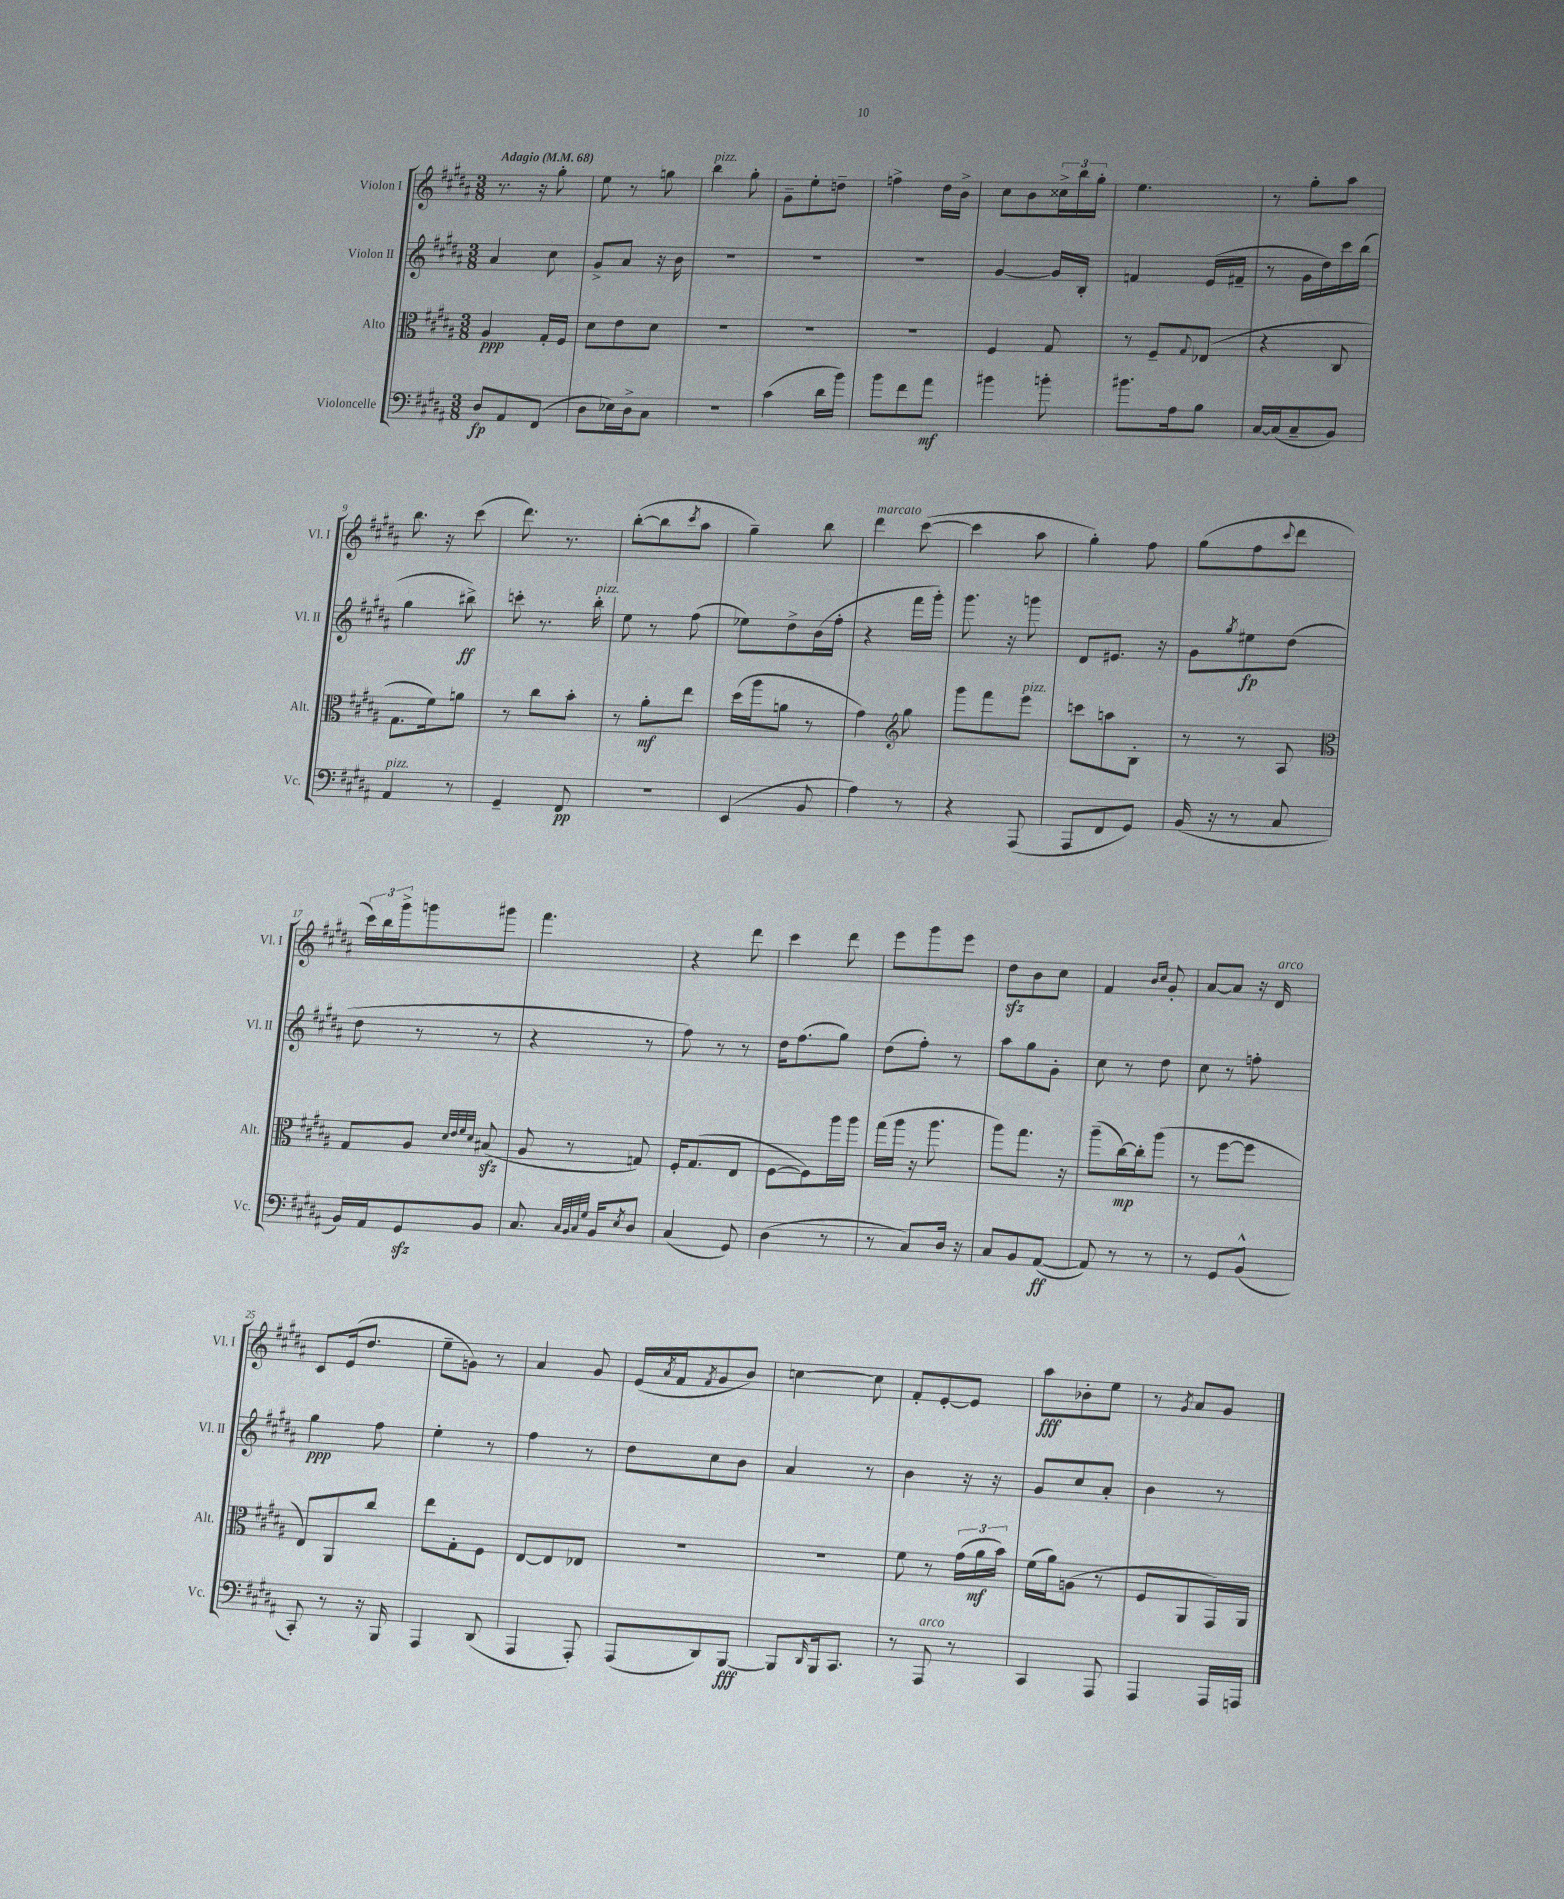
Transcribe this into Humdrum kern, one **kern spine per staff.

**kern	**dynam	**kern	**dynam	**kern	**dynam	**kern	**dynam
*part4	*part4	*part3	*part3	*part2	*part2	*part1	*part1
*staff4	*staff4	*staff3	*staff3	*staff2	*staff2	*staff1	*staff1
*I"Violoncelle	*	*I"Alto	*	*I"Violon II	*	*I"Violon I	*
*I'Vc.	*	*I'Alt.	*	*I'Vl. II	*	*I'Vl. I	*
*clefF4	*	*clefC3	*	*clefG2	*	*clefG2	*
*k[f#c#g#d#a#]	*	*k[f#c#g#d#a#]	*	*k[f#c#g#d#a#]	*	*k[f#c#g#d#a#]	*
*M3/8	*	*M3/8	*	*M3/8	*	*M3/8	*
*MM68	*	*MM68	*	*MM68	*	*MM68	*
=1	=1	=1	=1	=1	=1	=1	=1
!	!	!	!	!	!	!LO:TX:a:B:t=Adagio	!
8D#/L	fp	4A#/	ppp	4a#/	.	8.r	.
8AA#/	.	.	.	.	.	.	.
.	.	.	.	.	.	16r	.
(8FF#/J	.	16G#'/LL	.	8cc#\	.	8gg#'\	.
.	.	16F#/JJ	.	.	.	.	.
=2	=2	=2	=2	=2	=2	=2	=2
8D#\L	.	8d#\L	.	8g#^/L	.	8ee\	.
16E-X\L)	.	8e\	.	8a#/J	.	8r	.
16D#^\J	.	.	.	.	.	.	.
8C#\J	.	8d#\J	.	16r	.	8ggn\	.
.	.	.	.	16b\	.	.	.
=3	=3	=3	=3	=3	=3	=3	=3
!	!	!	!	!	!	!LO:TX:a:i:t=pizz.	!
4.r	.	4.r	.	4.r	.	4bb\	.
.	.	.	.	.	.	8gg#'\	.
=4	=4	=4	=4	=4	=4	=4	=4
(4c#\	.	4.r	.	4.r	.	8g#~\L	.
.	.	.	.	.	.	8ee'\	.
16d#\LL	.	.	.	.	.	8ddn~\J	.
16b\JJ)	.	.	.	.	.	.	.
=5	=5	=5	=5	=5	=5	=5	=5
8b\L	.	4.r	.	4.r	.	4ffn^\	.
8f#\	.	.	.	.	.	.	.
8a#\J	mf	.	.	.	.	16dd#\LL	.
.	.	.	.	.	.	16b^\JJ	.
=6	=6	=6	=6	=6	=6	=6	=6
4b#X\	.	4F#/	.	[4g#/	.	8cc#\L	.
.	.	.	.	.	.	8b\	.
8bn'\	.	8G#/	.	16g#/LL]	.	24cc##X^\L	.
.	.	.	.	.	.	24bb\	.
.	.	.	.	16B'/JJ	.	.	.
.	.	.	.	.	.	24gg#'\JJ	.
=7	=7	=7	=7	=7	=7	=7	=7
8.b#X\L	.	8r	.	4fn/	.	4.ee\	.
.	.	8F#~/L	.	.	.	.	.
16A#\k	.	.	.	.	.	.	.
.	.	8qqG#/	.	.	.	.	.
8B\J	.	(8E-X/J	.	(16e/LL	.	.	.
.	.	.	.	16f#X~/JJ	.	.	.
=8	=8	=8	=8	=8	=8	=8	=8
[16C#/LL	.	4r	.	8r	.	8r	.
(16C#/J]	.	.	.	.	.	.	.
8C#~/	.	.	.	16g#\LL	.	8gg#'\L	.
.	.	.	.	16dd#\)	.	.	.
8BB/J)	.	8C#/	.	16ccc#\	.	8aa#\J	.
.	.	.	.	(16bb\JJ	.	.	.
!!LO:LB:g=z
=9	=9	=9	=9	=9	=9	=9	=9
!LO:TX:a:i:t=pizz.	!	!	!	!	!	!	!
4AA#/	.	8.G#\L	.	4gg#\	.	8.bb\	.
.	.	16f#\k)	.	.	.	16r	.
8r	.	8an\J	.	8bb#X^\)	ff	(8ccc#\	.
=10	=10	=10	=10	=10	=10	=10	=10
4GG#~/	.	8r	.	8cccn'\	.	8.ddd#\)	.
.	.	8cc#\L	.	8.r	.	.	.
.	.	.	.	.	.	8.r	.
8FF#/	pp	8b'\J	.	.	.	.	.
!	!	!	!	!LO:TX:a:i:t=pizz.	!	!	!
.	.	.	.	16bb'\	.	.	.
=11	=11	=11	=11	=11	=11	=11	=11
4.r	.	8r	.	8ee\	.	([8bb'\L	.
.	.	8a#'\L	mf	8r	.	8bb\]	.
.	.	.	.	.	.	8qccc#/	.
.	.	8ee\J	.	(8ff#\	.	8aa#\J	.
=12	=12	=12	=12	=12	=12	=12	=12
(4EE/	.	(16dd#\LL	.	8ee-X\L)	.	4gg#~\)	.
.	.	16aa#\J	.	.	.	.	.
.	.	8an\J	.	8dd#^\	.	.	.
8BB/	.	8r	.	(16b\L	.	8bb\	.
.	.	.	.	16ff#'\JJ	.	.	.
=13	=13	=13	=13	=13	=13	=13	=13
!	!	!	!	!	!	!LO:TX:a:i:t=marcato	!
4A#\)	.	4g#\)	.	4r	.	4ddd#\	.
*	*	*clefG2	*	*	*	*	*
8r	.	8gg#\	.	16fff#\LL	.	([8ccc#\	.
.	.	.	.	16ggg#'\JJ)	.	.	.
=14	=14	=14	=14	=14	=14	=14	=14
4r	.	8ggg#\L	.	8.ggg#\	.	4ccc#\]	.
.	.	8fff#\	.	.	.	.	.
.	.	.	.	16r	.	.	.
!	!	!LO:TX:a:i:t=pizz.	!	!	!	!	!
(8AAA#/	.	8eee\J	.	8gggn\	.	8aa#\	.
=15	=15	=15	=15	=15	=15	=15	=15
8AAA#/L	.	8cccn\L	.	8d#/L	.	4gg#'\)	.
8FF#/	.	8aan\	.	8.e#X/J	.	.	.
8GG#/J)	.	8B'\J	.	.	.	8ff#\	.
.	.	.	.	16r	.	.	.
=16	=16	=16	=16	=16	=16	=16	=16
(16BB/	.	8r	.	8g#\L	.	(8gg#\L	.
16r	.	.	.	.	.	.	.
.	.	.	.	8qgg#/	.	.	.
8r	.	8r	.	8ee#X\	fp	8ff#\	.
.	.	.	.	.	.	8qqccc#/	.
8C#/	.	8A#/	.	(8dd#\J	.	8ddd#\J	.
!!LO:LB:g=z
=17	=17	=17	=17	=17	=17	=17	=17
*	*	*clefC3	*	*	*	*	*
16BB/LL)	.	8G#/L	.	8dd#\	.	24ccc#\LL)	.
.	.	.	.	.	.	24bb\	.
16AA#/J	.	.	.	.	.	.	.
.	.	.	.	.	.	24ggg#^\J	.
8GG#zz/	.	8A#/J	.	8r	.	8gggn\	.
.	.	32qqd#/LLL	.	.	.	.	.
.	.	32qqe/	.	.	.	.	.
.	.	32qqf#/	.	.	.	.	.
.	.	32qqd#/JJJ	.	.	.	.	.
8BB/J	.	(8B#Xzz/	.	8r	.	8ggg#X\J	.
=18	=18	=18	=18	=18	=18	=18	=18
8.C#/	.	8A#/	.	4r	.	4.fff#\	.
.	.	8r	.	.	.	.	.
32qqC#/LLL	.	.	.	.	.	.	.
32qqBB/	.	.	.	.	.	.	.
32qqC#/	.	.	.	.	.	.	.
32qqG#/JJJ	.	.	.	.	.	.	.
16BB/KL	.	.	.	.	.	.	.
8qE/	.	.	.	.	.	.	.
8D#/J	.	8Gn/)	.	8r	.	.	.
=19	=19	=19	=19	=19	=19	=19	=19
(4C#/	.	16F#'/KL	.	8ff#\)	.	4r	.
.	.	(8.G#/	.	.	.	.	.
.	.	.	.	8r	.	.	.
8GG#/)	.	8E/J	.	8r	.	8ddd#\	.
=20	=20	=20	=20	=20	=20	=20	=20
(4D#\	.	[8F#\L	.	16dd#\KL	.	4ccc#\	.
.	.	.	.	(8.ff#\	.	.	.
.	.	8F#\])	.	.	.	.	.
8r	.	16aa#\L	.	8gg#\J)	.	8ddd#\	.
.	.	16aa#\JJ	.	.	.	.	.
=21	=21	=21	=21	=21	=21	=21	=21
8r	.	(16gg#\LL	.	(8dd#\L	.	8eee\L	.
.	.	16aa#\JJ	.	.	.	.	.
8C#/L)	.	16r	.	8ff#'\J)	.	8ggg#\	.
.	.	8.aa#\	.	.	.	.	.
16D#/Jk	.	.	.	8r	.	8eee\J	.
16r	.	.	.	.	.	.	.
=22	=22	=22	=22	=22	=22	=22	=22
8C#/L	.	8aa#\L)	.	8aa#\L	.	8dd#zz\L	.
8BB/	.	8.gg#\J	.	8gg#\	.	8b\	.
([8AA#/J	ff	.	.	8g#'\J	.	8cc#\J	.
.	.	16r	.	.	.	.	.
=23	=23	=23	=23	=23	=23	=23	=23
8AA#/])	.	(8aa#~\L	.	8cc#\	.	4f#/	.
8r	.	[16cc#\L)	mp	8r	.	.	.
.	.	16cc#'\J]	.	.	.	.	.
.	.	.	.	.	.	16qqb/LL	.
.	.	.	.	.	.	16qqcc#/JJ	.
8r	.	(8aa#\J	.	8dd#\	.	8g#'/	.
=24	=24	=24	=24	=24	=24	=24	=24
8r	.	8r	.	8cc#\	.	[8a#/L	.
8GG#/L	.	[8ff#\L	.	8r	.	8a#/J]	.
(8BB^^/J	.	8ff#\J]	.	8ffn'\	.	16r	.
!	!	!	!	!	!	!LO:TX:a:i:t=arco	!
.	.	.	.	.	.	16d#/	.
!!LO:LB:g=z
=25	=25	=25	=25	=25	=25	=25	=25
8CC#'/)	.	8E/L)	.	4gg#\	ppp	8c#/L	.
8r	.	8AA#/	.	.	.	(16e/k	.
.	.	.	.	.	.	8.dd#/J	.
16r	.	8cc#/J	.	8ff#\	.	.	.
16BBB/	.	.	.	.	.	.	.
=26	=26	=26	=26	=26	=26	=26	=26
4AAA#/	.	8ee\L	.	4ee'\	.	8ee~\L	.
.	.	8G#'\	.	.	.	8gn\J)	.
(8DD#/	.	8F#\J	.	8r	.	8r	.
=27	=27	=27	=27	=27	=27	=27	=27
4AAA#/	.	[8E/L	.	4ff#\	.	4a#/	.
.	.	8E/]	.	.	.	.	.
8AAA#'/)	.	8E-X/J	.	8r	.	8g#/	.
=28	=28	=28	=28	=28	=28	=28	=28
(8AAA#/L	.	4.r	.	8dd#\L	.	(16e/LL	.
.	.	.	.	.	.	8qa#/	.
.	.	.	.	.	.	16f#/J	.
.	.	.	.	.	.	8qf#/	.
8DD#/)	.	.	.	8cc#\	.	8g#/	.
[8BBB/J	fff	.	.	8b\J	.	8b/J)	.
=29	=29	=29	=29	=29	=29	=29	=29
8BBB/L]	.	4.r	.	4a#/	.	[4ccn\	.
16qqDD#/	.	.	.	.	.	.	.
16BBB/k	.	.	.	.	.	.	.
8.CC#/J	.	.	.	.	.	.	.
.	.	.	.	8r	.	8cc\]	.
=30	=30	=30	=30	=30	=30	=30	=30
8r	.	8f#\	.	4b\	.	8f#'/L	.
!LO:TX:a:i:t=arco	!	!	!	!	!	!	!
8AAA#/	.	8r	.	.	.	[8e'/	.
8r	.	(24g#\LL	.	16r	.	8e/J]	.
.	.	24a#\	mf	.	.	.	.
.	.	.	.	16r	.	.	.
.	.	24b\JJ)	.	.	.	.	.
=31	=31	=31	=31	=31	=31	=31	=31
4CC#/	.	(16f#\LL	.	8g#/L	.	8aa#\L	fff
.	.	16a#\J)	.	.	.	.	.
.	.	(8An\J	.	8cc#/	.	8b-X'\	.
8AAA#/	.	8r	.	8a#'/J	.	8ee\J	.
=32	=32	=32	=32	=32	=32	=32	=32
4AAA#/	.	8F#/L	.	4b\	.	8r	.
.	.	.	.	.	.	8qg#/	.
.	.	8AA#/	.	.	.	8a#/L	.
16AAA#/LL	.	16GG#/L)	.	8r	.	8g#/J	.
16AAAn/JJ	.	16AA#/JJ	.	.	.	.	.
==	==	==	==	==	==	==	==
*-	*-	*-	*-	*-	*-	*-	*-
